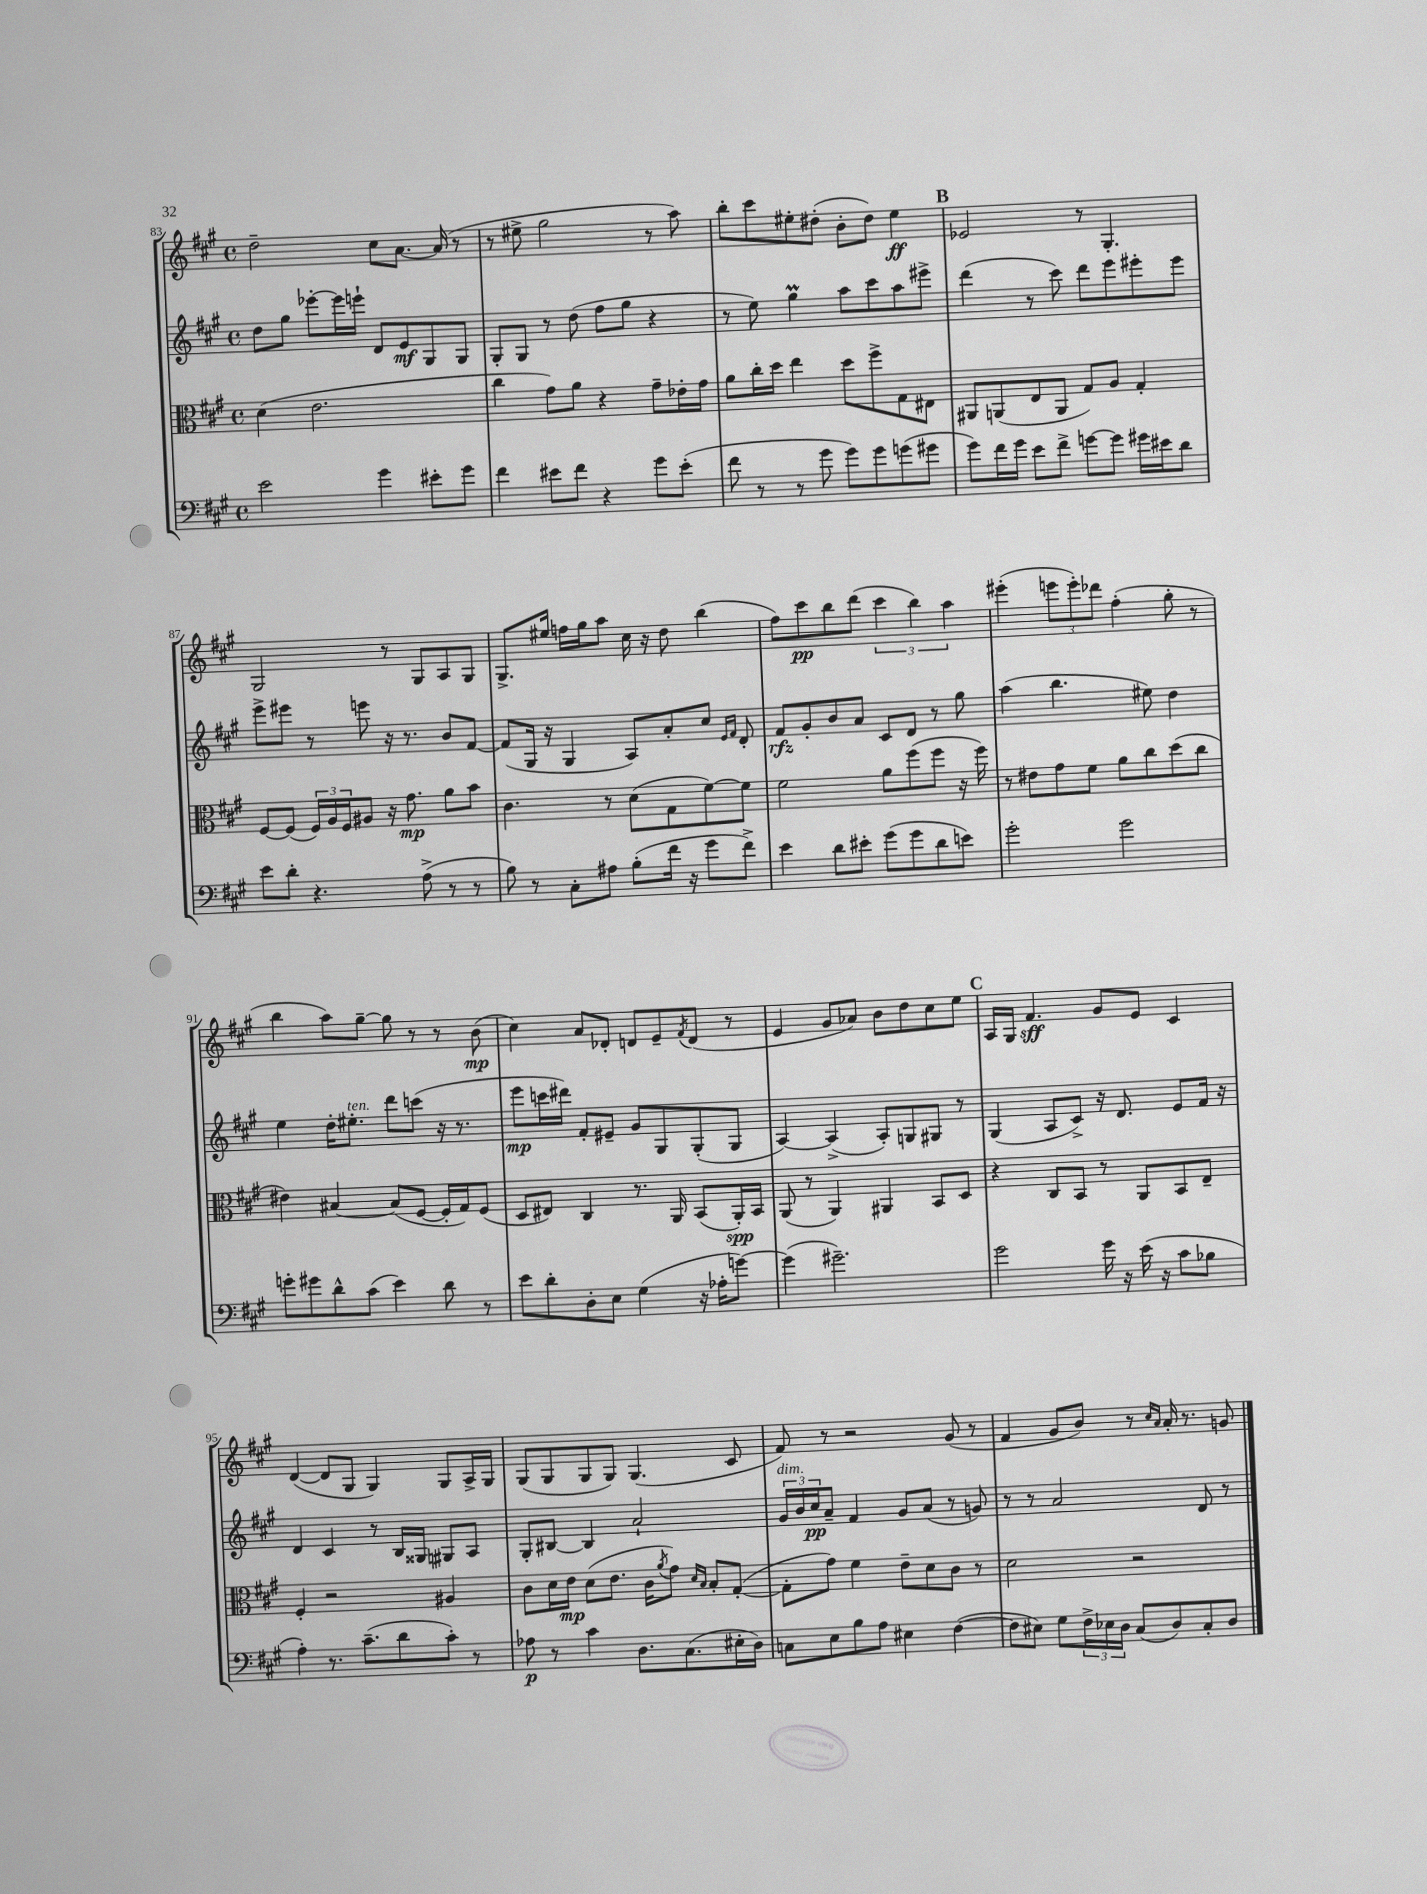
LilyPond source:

<<
\new StaffGroup <<
\new Staff = "s0" {
    \clef treble \key a \major \defaultTimeSignature \time 4/4
    d''2-- cis''8 a'8.~ a'16( r8 |
    r8 eis''8-> gis''2 r8 a''8) |
    b''8-. cis'''8 eis''8-. dis''8-.( b'8-. dis''8) eis''4\ff |
    \mark \markup { \bold "B" } ees'2 r8 gis4.-. |
    gis2 r8 gis8 a8 gis8 |
    gis8.-> eis''16 f''16 gis''16 a''8 cis''16 r16 d''8 b''4( |
    fis''8) cis'''8\pp b''8 d'''8( \tuplet 3/2 { cis'''4 b''4) a''4 } |
    eis'''4-.( \tuplet 3/2 { e'''8 e'''8-.) des'''8 } fis''4-.( gis''8-. r8 |
    b''4 a''8) gis''8~-- gis''8 r8 r8 b'8\mp( |
    cis''4) a'8 des'8-. d'8 e'8-- \acciaccatura { fis'8 } d'8( r8 |
    e'4 gis'8 aes'8) b'8 d''8 cis''8 e''8 |
    \mark \markup { \bold "C" } a16 gis16 fis'4.\sff gis'8 e'8 cis'4 |
    d'4~( d'8 gis8 gis4) gis8 a16-> gis16 |
    gis8( gis8 gis8 gis8) gis4.( cis'8 |
    fis'8) r8 r2 gis'8( r8 |
    fis'4 gis'8 b'8) r8 \grace { cis''16 a'16 } a'16-. r8. g'8 \bar "|." |
}
\new Staff = "s1" {
    \clef treble \key a \major \defaultTimeSignature \time 4/4
    d''8 gis''8 ees'''8~-. ees'''16 e'''16-! d'8 e'8\mf gis8 gis8 |
    gis8-. gis8 r8 d''8( fis''8 gis''8 r4 |
    r8 e''8) gis''4\prall a''8 cis'''8 a''8 eis'''8-> |
    \mark \markup { \bold "B" } d'''4( r8 cis'''8) d'''8 e'''8 eis'''8-. eis'''8 |
    e'''8-> eis'''8 r8 e'''8 r16 r8. b'8 fis'8~ |
    fis'8( gis16 r16 gis4 a8) a'8-. cis''8 \grace { e'16 fis'16 } d'8-. |
    fis'8\rfz gis'8-. b'8 a'8 cis'8 d'8 r8 gis''8 |
    a''4( b''4. eis''8) d''4 |
    e''4 d''16-. eis''8.-.^\markup { \italic "ten." } d'''8 c'''8( r16 r8. |
    e'''8\mp c'''16 dis'''16) fis'8-. eis'8-- gis'8 gis8 gis8-.( gis8 |
    a4~) a4->( a8-.) g8 gis8 r8 |
    \mark \markup { \bold "C" } gis4( a8 cis'8->) r16 d'8. e'8 fis'16 r16 |
    d'4 cis'4 r8 b16 gisis16 gis8 a8 |
    gis8-. bis8~ bis4 a'2-! |
    \tuplet 3/2 { gis'16^\markup { \italic "dim." } b'16 cis''16\pp } a'8-- fis'4 gis'8 a'8( r8 g'8) |
    r8 r8 a'2 d'8 r8 \bar "|." |
}
\new Staff = "s2" {
    \clef alto \key a \major \defaultTimeSignature \time 4/4
    d'4( e'2. |
    cis''4 gis'8) a'8 r4 gis'8-- ees'16-. gis'16 |
    a'8 cis''16-. d''16 e''4 d''8 fis''8-> gis8 eis8 |
    \mark \markup { \bold "B" } ais,8 a,8( e8 a,8 gis8) a8 gis4-. |
    fis8~ fis8( \tuplet 3/2 { fis16) a16 fis16 } ais8 r16 gis'8.\mp a'8 b'8 |
    cis'4. r8 d'8( gis8 fis'8~) fis'8 |
    fis'2 a'8 fis''8( fis''8 r16 fis''16) |
    r8 eis'8 gis'8 fis'8 a'8 cis''8 d''8( cis''8 |
    eis'4) bis4~ bis8( fis8~ fis16-. gis16) fis8( |
    d8 eis8) cis4 r8. a,16 b,8( a,16-.\spp) b,16 |
    a,8( r8 a,4) ais,4 b,8 d8 |
    \mark \markup { \bold "C" } r4 cis8 b,8 r8 a,8 b,8 e8-- |
    fis4-. r2 ais4 |
    cis'8 d'16 e'16\mp d'8( e'8. cis'16 \acciaccatura { a'8 } gis'8) \grace { d'16 b16 } b8-. gis8~-.( |
    gis8-. gis'8) fis'4 e'8-- d'8 cis'8 r8 |
    d'2 r2 \bar "|." |
}
\new Staff = "s3" {
    \clef bass \key a \major \defaultTimeSignature \time 4/4
    e'2 gis'4 eis'8-. gis'8 |
    fis'4 eis'8 fis'8 r4 gis'8 eis'8-.( |
    fis'8 r8 r8 gis'8 gis'8) gis'8 g'8( gis'8 |
    \mark \markup { \bold "B" } gis'8) fis'16 gis'16 e'8 fis'8-> g'8~ g'8 gis'16 eis'16 d'8 |
    e'8 d'8-. r4. a8->( r8 r8 |
    b8) r8 cis8-. ais8 b8-.( fis'16 r16 gis'8 fis'8->) |
    e'4 d'8 eis'8-. gis'8( gis'8 d'8 e'8) |
    gis'2-. gis'2 |
    g'8-. gis'8 d'8-^ cis'8( e'4) d'8 r8 |
    e'8 d'8-. d8-. e8 gis4( r16 aes16-. g'8~) |
    g'4( gis'2.--) |
    \mark \markup { \bold "C" } gis'2 gis'16 r16 e'16( r16 cis'8 bes8 |
    a4-.) r8. cis'8.--( d'8 cis'8-.) r8 |
    aes8\p r8 cis'4 d8. cis8.( eis16-. d16) |
    c8 e8 b8 a8 eis4 fis4~( |
    fis8 eis8) gis8 \tuplet 3/2 { fis16-> ees16 d16 } cis8( d8) cis8-. d8 \bar "|." |
}
>>
>>
\layout { \context { \Score currentBarNumber = #83 } }
